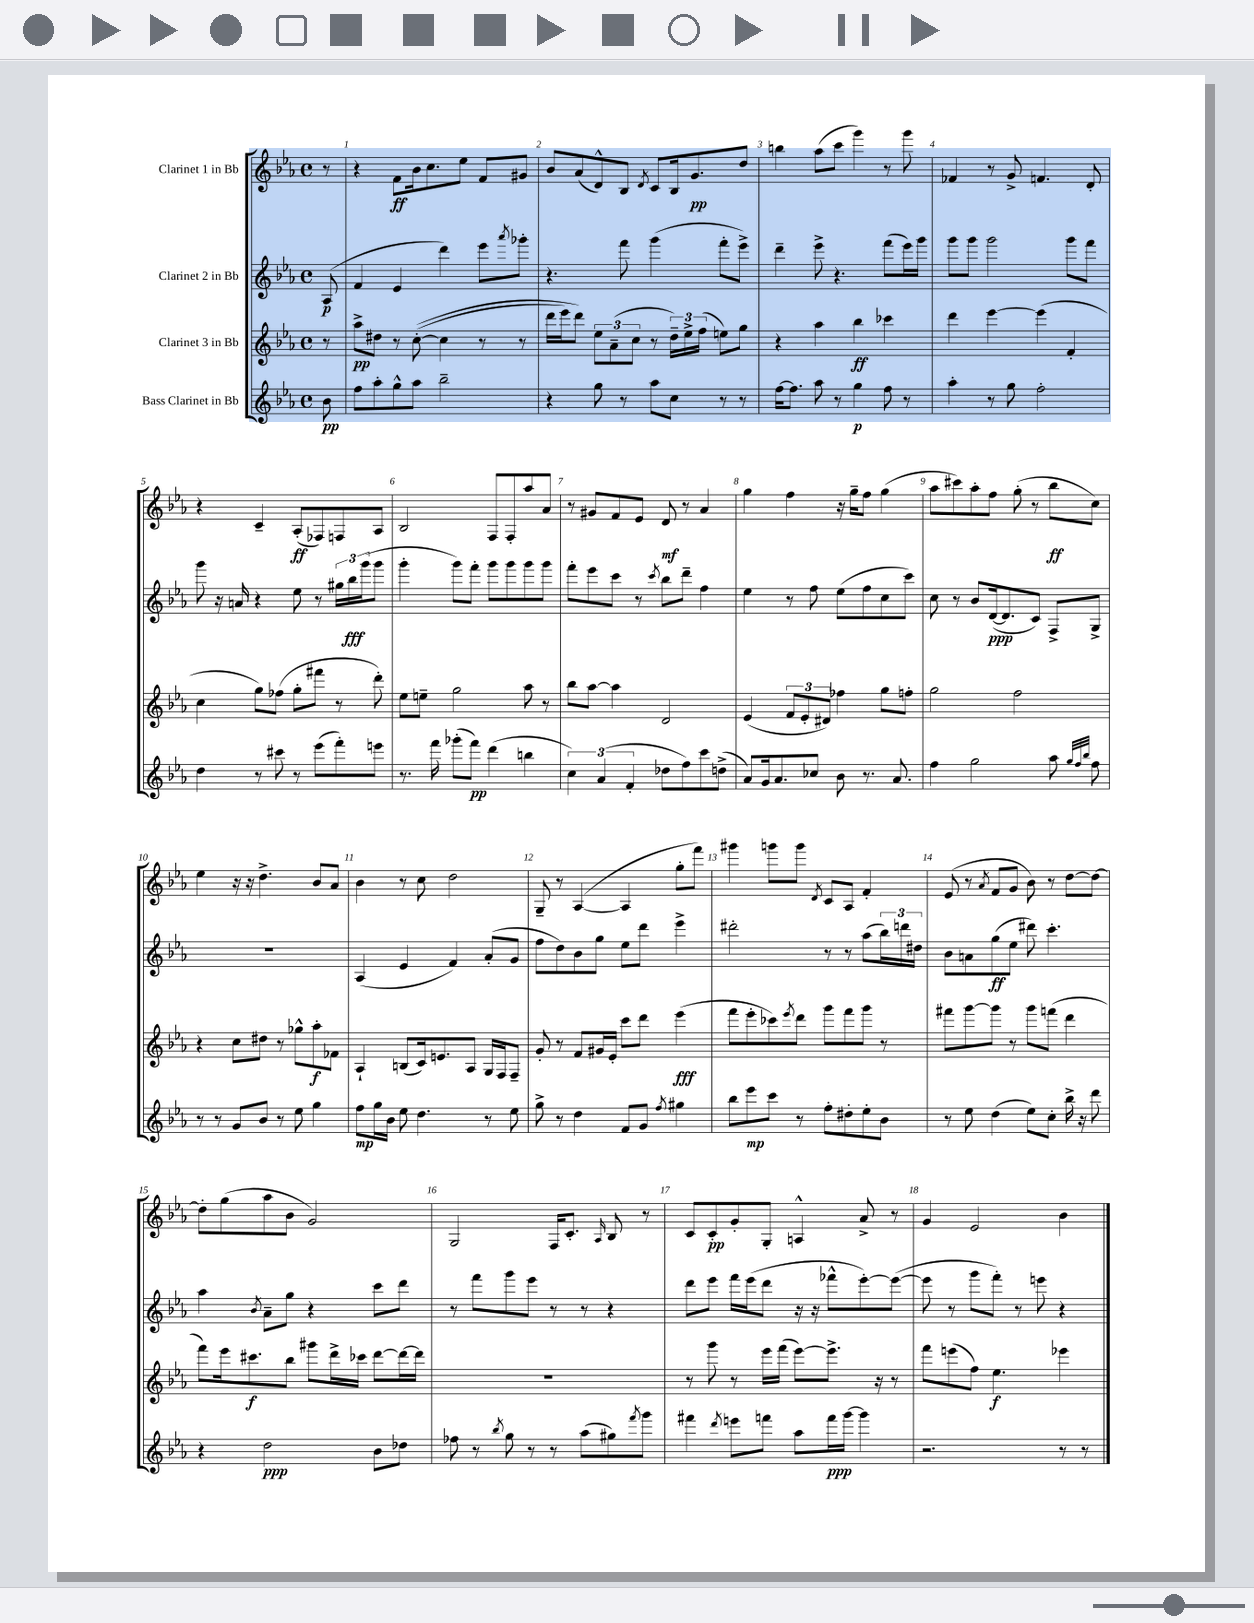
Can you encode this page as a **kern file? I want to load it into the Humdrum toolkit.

**kern	**kern	**kern	**kern
*staff4	*staff3	*staff2	*staff1
*clefG2	*clefG2	*clefG2	*clefG2
*k[b-e-a-]	*k[b-e-a-]	*k[b-e-a-]	*k[b-e-a-]
*M4/4	*M4/4	*M4/4	*M4/4
*met(c)	*met(c)	*met(c)	*met(c)
8b-\	8r	(8A-/	8r
=	=	=	=
8ff\L	8aa-^\L	4f/	4r
8aa-'\	8dd#\J	.	.
8gg^^\	8r	4e-/	8f\L
8aa-\J	&(([8cc'\	.	16b-\k
.	.	.	8.cc\
2bb-~\	4cc\]	4ddd\)	.
.	.	.	8ee-\J
.	8r	8eee-\L	8f/L
.	.	8qaaa-/	.
.	8r	8ggg-'\J	8g#/J
=	=	=	=
4r	16ddd\LL	4.r	8b-/L
.	16eee-\J)	.	.
.	8ddd\J&)	.	(8a-/
8gg\	12ee-\L	.	8d^^/)
.	(12a-~\	.	.
8r	.	8fff\	8B-/J
.	12cc\J	.	.
.	.	.	8qd/
8aa-\L	8r	(4ggg\	8c/L
8cc\J	24dd~\LL)	.	16B-/k
.	24ee-^\	.	.
.	.	.	8.g/
.	(24ff\JJ	.	.
8r	8ee\L)	8fff'\L	.
8r	8gg\J	8eee-^\J)	8dd/J
=	=	=	=
[16ff\LK	4r	4ddd~\	4bb\
8.ff\]J	.	.	.
8aa-\	4aa-\	8eee-^\	(8aa-\L
8r	.	4.r	8ccc\J
4gg\	4bb-\	.	4ggg\)
8ff\	4ccc-\	(8fff\L	8r
8r	.	16eee-\L)	8ggg\
.	.	16ggg\JJ	.
=	=	=	=
4aa-'\	4ddd\	8ggg\L	4f-/
.	.	8ggg\J	.
8r	[4eee-\	2ggg\	8r
8gg\	.	.	8g^/
2ff'\	(4eee-\]	.	4.f/
.	4f'/	8ggg\L	.
.	.	8fff\J	8d'/
=	=	=	=
4dd\	4cc\	8ggg\	4r
.	.	16r	.
.	.	16a/	.
8r	8gg\L)	4r	4c~/
8ccc#\	(8ff-\J	.	.
8r	8gg'\L	8ee-\	(8A-'/L
(8eee-\L	8fff#\J	8r	8F-/)
8fff'\)	8r	24gg#\LL	8F/
.	.	24bb-\	.
.	.	(24ggg\J	.
8eee\J	8ddd'\)	8ggg\J	8A-/J
=	=	=	=
8.r	8ee-\L	4ggg'\	2B-/
.	8ee~\J	.	.
16fff\	.	.	.
(8ggg-'\L	2gg\	8ggg\L)	.
8fff\J)	.	8fff'\J	.
(4ddd\	.	8ggg\L	8F/L
.	.	8ggg\	8F'/
4bb\	8aa-\	8ggg\	8aa-/
.	8r	8ggg\J	8a-/J
=	=	=	=
6cc\)	8bb-\L	8fff'\L	8r
.	[8aa-\J	8eee-\	8g#/L
(6a-/	.	.	.
.	4aa-\]	8ccc\J	8f/
6f'/	.	.	.
.	.	8r	8e-/J
.	.	8qccc/	.
8dd-\L	2d/	8bb-\L	8d/
8ff\)	.	8ddd~\J	8r
8ccc\	.	4ff\	4a-/
(8dd^\J	.	.	.
=	=	=	=
8a-/L)	(4e-/	4ee-\	4gg\
16g/k	.	.	.
8.a-/	.	.	.
.	12f/L	8r	4ff\
.	12e-'/	.	.
8cc-/J	.	8ff\	.
.	12d#/J)	.	.
8b-\	4ff-\	(8ee-\L	16r
.	.	.	16gg~\LK
8.r	.	8ff\	8ff\J
.	8gg\L	8cc\	(4gg\
8.a-/	.	.	.
.	8ff'\J	8ccc\J)	.
=	=	=	=
4ff\	2gg\	8cc\	8aa-\L
.	.	8r	8ccc#\)
2gg\	.	8b-/L	8aa-'\
.	.	([16d/k	8ff\J
.	.	8.d/]	.
.	2ff\	.	(8gg'\
.	.	8c/J)	8r
8aa-\	.	8F^/L	8bb-\L
32qqgg/LLL	.	.	.
32qqff/	.	.	.
32qqbb-/JJJ	.	.	.
8ff\	.	8G^/J	8cc\J)
=	=	=	=
8r	4r	1r	4ee-\
8r	.	.	.
8g/L	8cc\L	.	16r
.	.	.	16r
8b-/J	8dd#\J	.	4.dd^\
8r	8r	.	.
8ee-\	8gg-^^\L	.	.
4gg\	8aa-'\	.	8b-/L
.	8f-\J	.	8a-/J
=	=	=	=
8ff\L	4A-`/	(4A-/	4b-\
16gg\L	.	.	.
16b-\JJ	.	.	.
8ee-\	(8B/L	4e-/	8r
4.dd\	16c/k)	.	8cc\
.	8.e/	.	.
.	.	4f/)	2dd\
.	8A-/J	.	.
8r	16G/LL	(8a-'/L	.
.	16F/J	.	.
8ee-\	8F~/J	8g/J	.
=	=	=	=
8gg^\	8g'/	8ff\L	8G~/
8r	8r	8dd\)	8r
4dd\	8f/L	8b-\	([4A-/
.	16g#/L	8gg\J	.
.	16e-'/JJ	.	.
8f/L	8ccc\L	8ee-\L	4A-/]
8g/J	8ddd\J	8ddd\J	.
8qff/	.	.	.
4gg#\	(4eee-\	4eee-^\	8gg'\L
.	.	.	8fff\J)
=	=	=	=
8bb-\L	8fff\L	2ddd#'\	4ggg#\
8eee-\	8eee-'\	.	.
8ccc\J	8ccc-\)	.	8ggg\L
.	8qeee-/	.	.
8r	8ddd\J	.	8ggg\J
.	.	.	8qd/
8ff'\L	8ggg\L	8r	8c/L
8dd#'\	8fff\	8r	8A-/J
8ee-'\	8ggg\J	(8aa-\L	4f'/
8b-\J	8r	24bb-\L)	.
.	.	24ddd\	.
.	.	24dd#\JJ	.
=	=	=	=
8r	8fff#\L	8b-\L	(8e-/
8ee-\	[8ggg\	8a\	8r
.	.	.	8qa-/
(4dd\	8ggg\]J	(8gg\	8f/L
.	8r	8ee-\J	8g/J
8ee-\L)	8ggg\L	8ddd#\)	8b-\)
8cc'\J	(8fff\J	4.ccc'\	8r
16bb-^\	4ddd\	.	[8dd\L
16r	.	.	.
8ddd\	.	.	8dd\_J
=	=	=	=
4r	8fff\L)	4aa-\	8dd'\]L
.	16eee-\k	.	(8gg\
.	8.ccc#\	.	.
.	.	8qb-/	.
2dd\	.	8a-~\L	8aa-\
.	8bb-\J	8gg\J	8b-\J
.	8ggg#\L	4r	2g/)
.	16ddd^\L	.	.
.	16ccc-\JJ	.	.
8b-\L	[8ddd\L	8ccc\L	.
8dd-\J	16ddd\_L	8ddd\J	.
.	16ddd\]JJ	.	.
=	=	=	=
8ff-\	1r	8r	2G/
8r	.	8fff\L	.
8qbb-/	.	.	.
8gg\	.	8ggg\	.
8r	.	8eee-\J	.
8r	.	8r	16F/LK
.	.	.	8.c'/J
(8aa-\L	.	8r	.
.	.	.	16qqA-/
8gg#\)	.	4r	8B-/
8qfff/	.	.	.
8ggg\J	.	.	8r
=	=	=	=
4fff#\	8r	8ddd\L	8c/L
.	8ggg\	8eee-\J	8c'/
8qddd/	.	.	.
8eee\L	8r	16fff\LL	8g'/
.	.	(16eee-\J	.
8fff\J	16eee-\LL	8ddd\J	8G'/J
.	(16fff\JJ	.	.
8aa-\L	[8eee-\L)	16r	4A^^/
.	.	16r	.
16fff\L	8.eee-^\]J	8fff-^^\L	.
[16ggg\JJ	.	.	.
4ggg\]	.	[8eee-'\)	8a-^/
.	16r	.	.
.	8r	(8eee-\_J	8r
=	=	=	=
2.r	8fff\L	8eee-\]	4g/
.	(8eee\	8r	.
.	8ff\J)	8ggg\L	2e-/
.	4.ee-\	8fff'\J)	.
.	.	8r	.
.	.	8eee\	.
8r	4eee-\	4r	4b-\
8r	.	.	.
==	==	==	==
*-	*-	*-	*-
